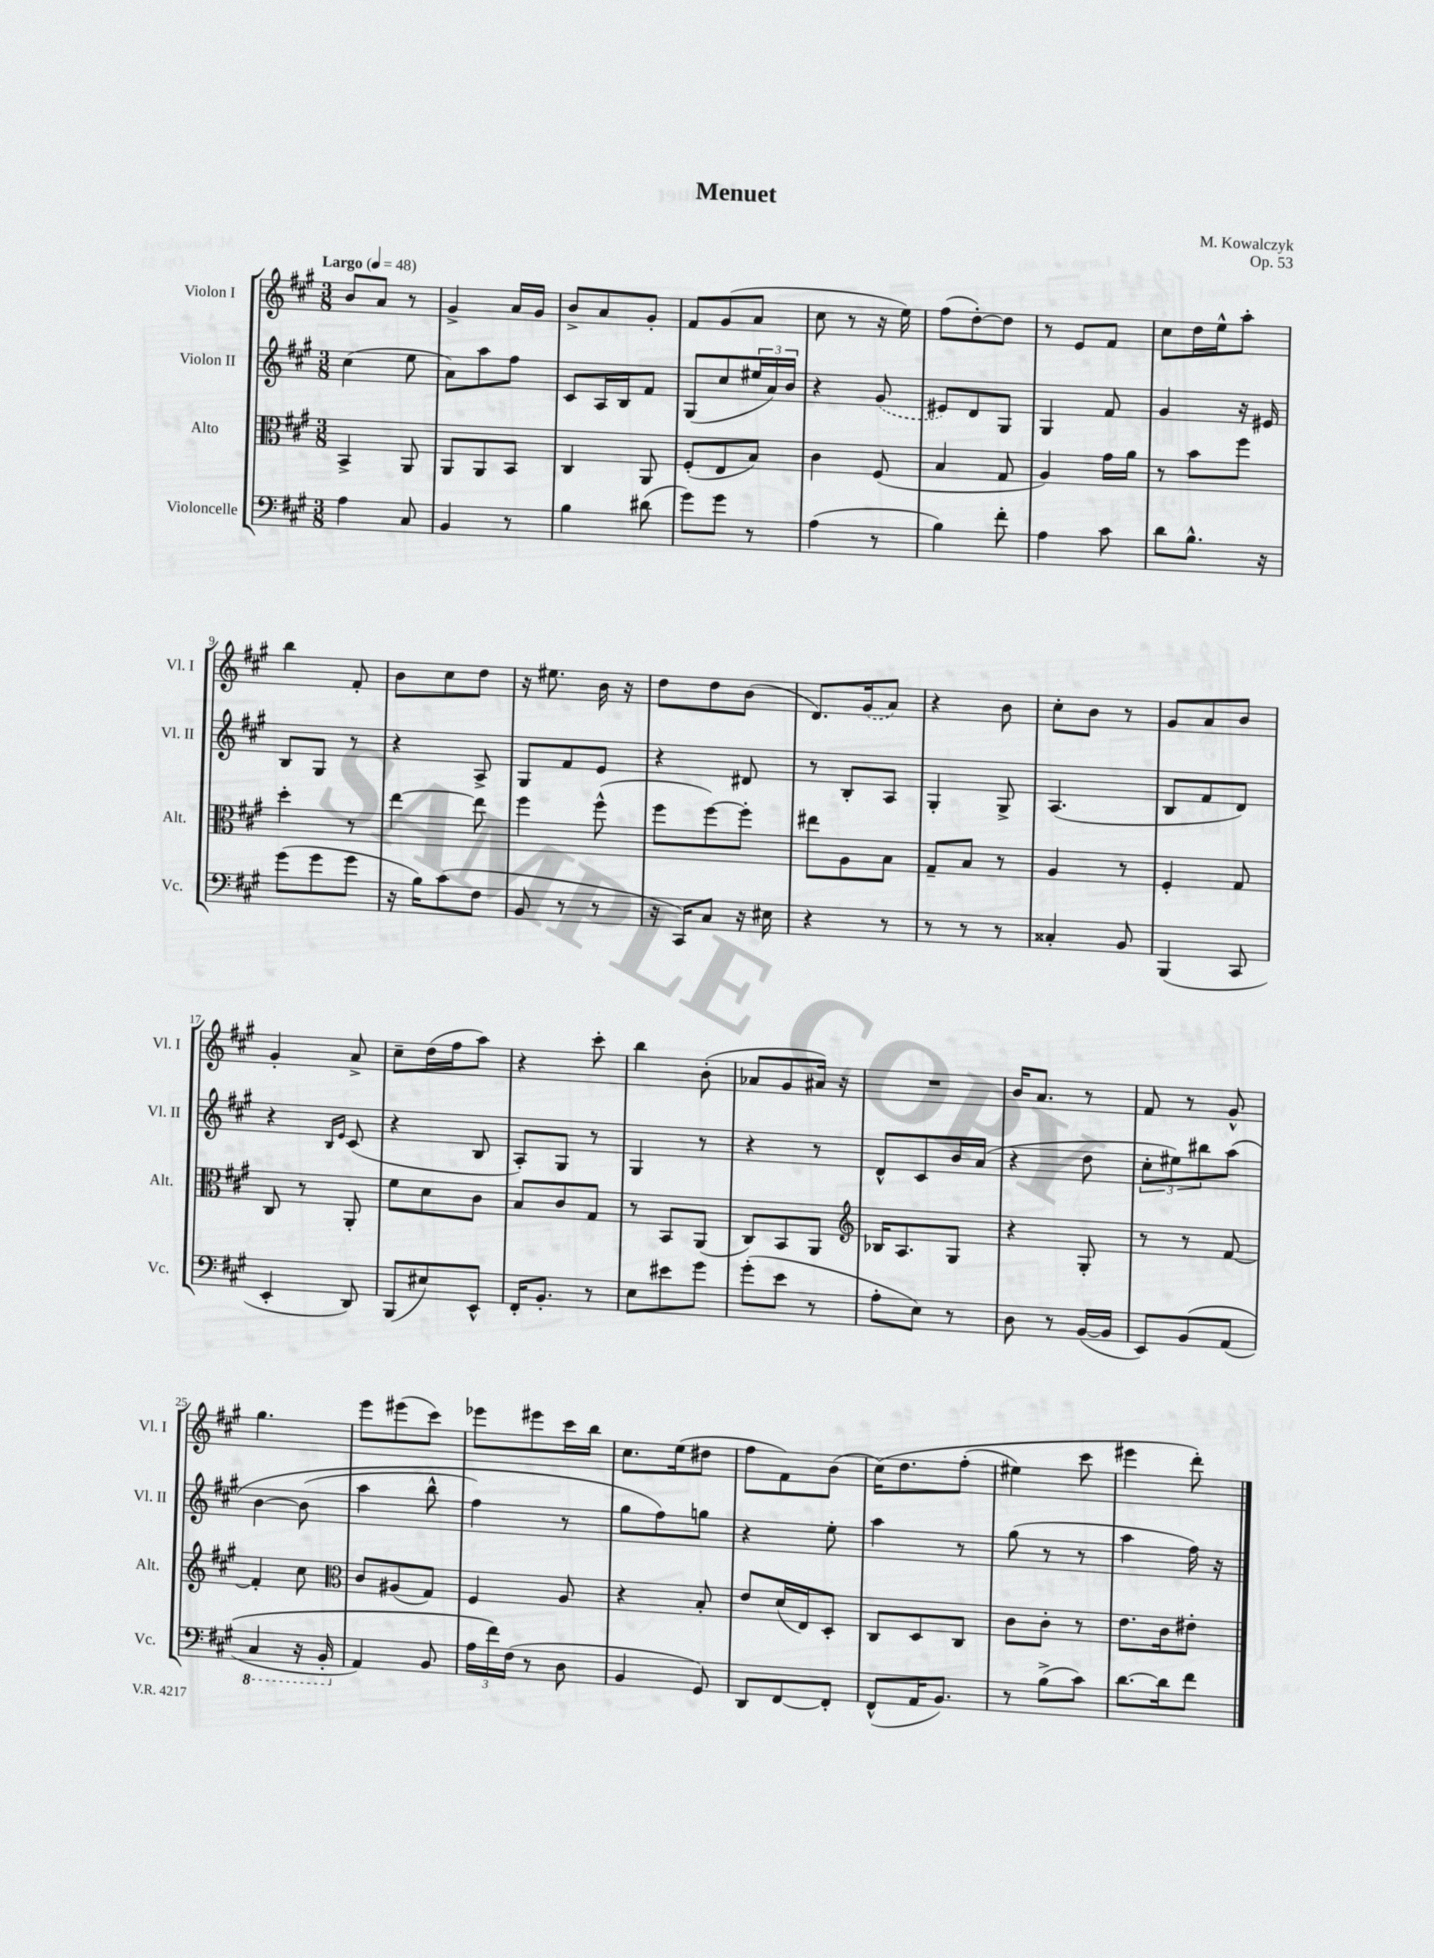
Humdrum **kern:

**kern	**kern	**kern	**kern
*staff4	*staff3	*staff2	*staff1
*clefF4	*clefC3	*clefG2	*clefG2
*k[f#c#g#]	*k[f#c#g#]	*k[f#c#g#]	*k[f#c#g#]
*M3/8	*M3/8	*M3/8	*M3/8
*MM48	*MM48	*MM48	*MM48
4A	4BB^	(4cc#	8b
.	.	.	8a
8C#	8AA	8ee	8r
=	=	=	=
4BB	8AA	8a)	4g#^
.	8AA	8aa	.
8r	8BB	8ff#	16a
.	.	.	16g#
=	=	=	=
4B	4C#	8c#	8b^
.	.	16A	8a
.	.	16B	.
(8d#	8AA	8f#	8g#'
=	=	=	=
8g#)	(8F#'	(8G#	8f#
8g#	8E	8cc#	(8g#
8r	8B)	24ee#	8a
.	.	24a)	.
.	.	24b	.
=	=	=	=
(4A	4c#	4r	8cc#
.	.	.	8r
8r	(8F#	(8g#	16r
.	.	.	16ee)
=	=	=	=
4B)	4B	8e#)	(8ff#
.	.	8d	[8dd')
8f#'	8G#	8G#	8dd]
=	=	=	=
4A	4A)	4G#	8r
.	.	.	8e
8c#	16g#	8f#	8f#
.	16a	.	.
=	=	=	=
8d	8r	4g#	8cc#
8.B^^	8b	.	16dd
.	.	.	16ee^^
.	8ff#	16r	8aa'
16r	.	16e#	.
=	=	=	=
(8g#	4dd'	8B	4bb
8g#	.	8G#	.
8g#	8r	8r	8f#'
=	=	=	=
16r	[4ee	4r	8b
16B)	.	.	.
(8c#	.	.	8cc#
8F#	8ee]	8A^	8dd
=	=	=	=
8BB	4ff#	8G#	16r
.	.	.	8.ee#
8r	.	8f#	.
8r	(8ff#^^	8e	16b
.	.	.	16r
=	=	=	=
16r	8ff#	4r	8dd
16CC#)	.	.	.
8C#	[8ff#)	.	8dd
16r	8ff#']	8d#	(8b
16E#	.	.	.
=	=	=	=
4r	8ee#	8r	8.d)
.	8A	8B'	.
.	.	.	(16g#
8r	8B	8A	8a)
=	=	=	=
8r	8G#~	4G#'	4r
8r	8B	.	.
8r	8r	8G#^	8b
=	=	=	=
4C##'	4A	(4.A	8cc#'
.	.	.	8b
8BB	8r	.	8r
=	=	=	=
(4BBB	4F#'	8B	8g#
.	.	8f#	8a
8CC#	8G#	8d)	8b
=	=	=	=
4EE'	8C#	4r	4g#'
.	8r	.	.
.	.	16qqB	.
.	.	16qqe	.
8DD)	8AA'	(8c#	8a^
=	=	=	=
(8BBB	8f#	4r	8cc#~
8E#)	8d	.	(16dd
.	.	.	16ff#
8EE^^	8c#	8B	8aa)
=	=	=	=
16FF#'	8B	8A')	4r
8.BB'	.	.	.
.	8c#	8G#	.
8r	8G#	8r	8ccc#'
=	=	=	=
8E	8r	4G#	4bb
8e#	8BB	.	.
8g#	(8AA	8r	(8b'
=	=	=	=
(8g#'	8C#)	4r	8a-
8e	8BB	.	8g#
8r	8AA	8r	16a#)
.	.	.	16r
=	=	=	=
*	*clefG2	*	*
8A'	16B-	8d^^	4.r
.	8.A	.	.
8E)	.	8c#	.
8r	8G#	16b	.
.	.	(16a	.
=	=	=	=
8D	4r	4r	16b
.	.	.	8.a
8r	.	.	.
([16BB	8G#'	8dd	8r
16BB]	.	.	.
=	=	=	=
8EE)	8r	12cc#'	8f#
.	.	12ee#)	.
&(8BB	8r	.	8r
.	.	12bb#	.
(8AA	[8f#	&(8aa	8g#^^
=	=	=	=
4CC#	4f#']	[4b	4.gg#
16r	8cc#	(8b]	.
16BBB'	.	.	.
=	=	=	=
*	*clefC3	*	*
4AA)	8c#	4aa	8eee
.	(8A#	.	(8eee#
8BB	8G#)	8bb^^	8ccc#)
=	=	=	=
24A	4F#	4ff#)	8eee-
24f#&)	.	.	.
(24F#	.	.	.
8r	.	.	8eee#
8D	8A	8r	16ccc#
.	.	.	16bb
=	=	=	=
4BB	4r	8gg#	8.cc#
.	.	8ff#&)	.
.	.	.	(16ee
8GG#)	8B'	8gg	8dd#
=	=	=	=
8DD	8e	4r	8ff#
[8FF#	(16d	.	8f#)
.	16E)	.	.
8FF#']	8D'	8ee'	(8b
=	=	=	=
(8FF#^^	8C#	4aa	&(16cc#)
.	.	.	8.dd
16AA	8D	.	.
8.BB)	.	.	.
.	8C#	8r	(8ff#'
=	=	=	=
8r	8c#	(8gg#	4ee#)
(8B^	8c#'	8r	.
8c#)	8r	8r	8ccc#
=	=	=	=
[8.d	8.e	4aa	4eee#
16d]	16c#	.	.
8f#	8e#'	16ff#)	8ddd'&)
.	.	16r	.
==	==	==	==
*-	*-	*-	*-
